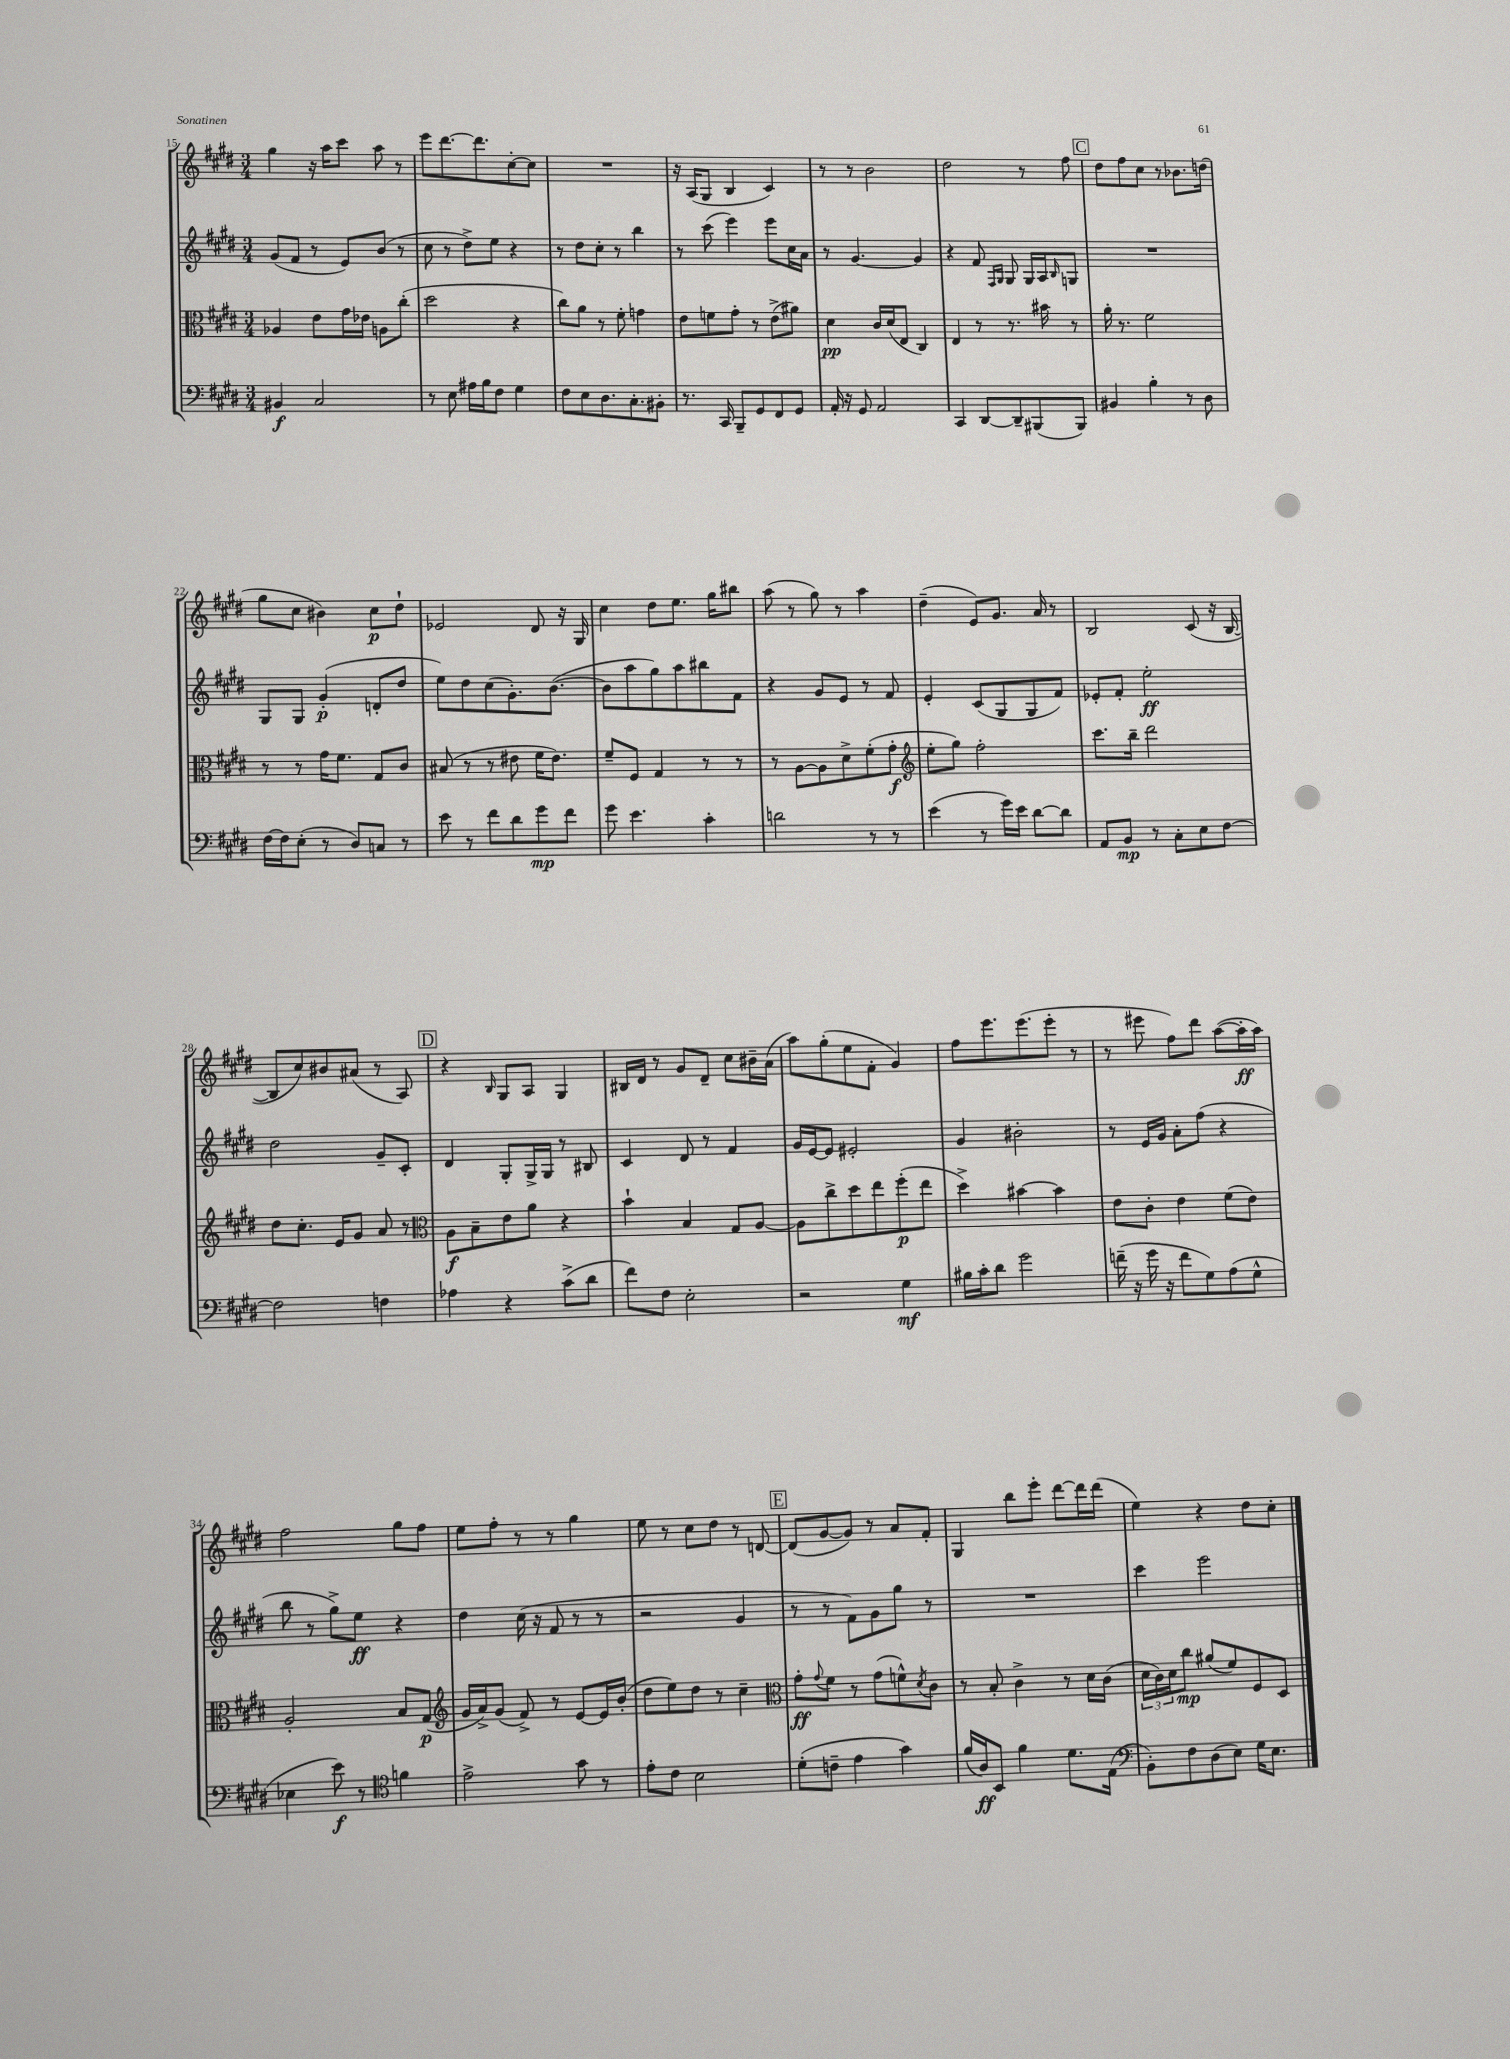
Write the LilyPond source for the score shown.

<<
\new StaffGroup <<
\new Staff = "s0" {
    \clef treble \key e \major \numericTimeSignature \time 3/4
    gis''4 r16 a''16 cis'''8 a''8 r8 |
    e'''8 dis'''8.~ dis'''8. cis''8~-. cis''8 |
    R2. |
    r16 a16( gis8 b4 cis'4) |
    r8 r8 b'2 |
    dis''2 r8 fis''8 |
    \mark \markup { \box "C" } dis''8 fis''8 cis''8 r8 bes'8. d''16( |
    gis''8 cis''8 bis'4) cis''8\p dis''8-! |
    ees'2 dis'8 r16 gis16 |
    cis''4 dis''8 e''8. gis''16 bis''8 |
    a''8( r8 gis''8) r8 a''4 |
    dis''4--( e'8) gis'8. a'16 r8 |
    b2 cis'8( r16 b16~ |
    b8 cis''8) bis'8 ais'8( r8 a8) |
    \mark \markup { \box "D" } r4 \grace { b16 } gis8 a8 gis4 |
    bis16 dis'16 r8 gis'8 dis'8-- cis''8 bis'16-- a'16( |
    a''8) gis''8-.( e''8 fis'8-. gis'4) |
    fis''8 e'''8. e'''8.( e'''8-. r8 |
    r8 eis'''8 fis''8) dis'''8 a''8~( a''16-.\ff a''16) |
    fis''2 gis''8 fis''8 |
    e''8 fis''8-. r8 r8 gis''4 |
    e''8 r8 cis''8 dis''8 r8 d'8~ |
    \mark \markup { \box "E" } d'8( gis'8~ gis'8) r8 a'8 fis'8-. |
    gis4 b''8 e'''8-. dis'''8~ dis'''16 dis'''16( |
    e''4) r4 dis''8 cis''8-. \bar "|." |
}
\new Staff = "s1" {
    \clef treble \key e \major \numericTimeSignature \time 3/4
    gis'8( fis'8 r8 e'8) b'8( r8 |
    cis''8 r8 dis''8->) e''8 r4 |
    r8 dis''8 cis''8-. r8 b''4 |
    r8 cis'''8( e'''4) e'''8 cis''16 a'16 |
    r8 gis'4.~ gis'4 |
    r4 fis'8 \grace { fis16 gis16 } gis8 gis16 a16 \grace { b16 } g8 |
    \mark \markup { \box "C" } R2. |
    gis8 gis8 gis'4-.\p( d'8-. dis''8 |
    e''8) dis''8 cis''8( gis'8.-.) b'8.~( |
    b'8 a''8 gis''8) a''8 bis''8 fis'8 |
    r4 gis'8 e'8 r8 fis'8 |
    e'4-. cis'8( gis8 gis8 fis'8) |
    ees'8-. fis'8-. e''2-.\ff |
    dis''2 gis'8-- cis'8-. |
    \mark \markup { \box "D" } dis'4 gis8-. gis16-> gis16 r8 bis8 |
    cis'4 dis'8 r8 fis'4 |
    gis'16 e'16~ e'8 eis'2-. |
    gis'4 bis'2-. |
    r8 e'16 gis'16 a'8-. fis''8( r4 |
    b''8 r8 gis''8->) e''8\ff r4 |
    dis''4 cis''16( r16 fis'8 r8 r8 |
    r2 gis'4 |
    \mark \markup { \box "E" } r8 r8 fis'8) gis'8 gis''8 r8 |
    R2. |
    cis'''4 e'''2 \bar "|." |
}
\new Staff = "s2" {
    \clef alto \key e \major \numericTimeSignature \time 3/4
    aes4 e'8 gis'16 ees'16 a8 cis''8-.( |
    dis''2 r4 |
    cis''8) a'8 r8 fis'8-. g'4 |
    e'8 f'8 gis'8-. r8 e'8->( ais'8) |
    dis'4\pp cis'16 dis'16( e8 cis4) |
    e4 r8 r8. bis'16 r8 |
    \mark \markup { \box "C" } a'16-. r8. fis'2 |
    r8 r8 gis'16 fis'8. gis8 cis'8 |
    bis8( r8 r8 eis'8 fis'16 eis'8.) |
    fis'8-- fis8 gis4 r8 r8 |
    r8 a8~ a8 dis'8-> fis'8-.( gis'8-.\f |
    \clef treble e''8-. gis''8) fis''2-. |
    cis'''8. b''16-- dis'''2 |
    dis''8 cis''8.-. e'16 gis'8 a'8 r8 |
    \mark \markup { \box "D" } \clef alto a8\f b8-- e'8 a'8 r4 |
    b'4-! b4 gis8 a8~ |
    a8 cis''8-> dis''8 e''8 fis''8-.\p( e''8 |
    dis''4->) bis'4~ bis'4 |
    e'8 cis'8-. e'4 fis'8( e'8) |
    a2-. b8 gis8\p( |
    \clef treble gis'16 a'16->) gis'8( fis'8->) r8 e'8~ e'16 b'16-.( |
    dis''8 e''8) dis''8 r8 cis''4-- |
    \mark \markup { \box "E" } \clef alto gis'8-.\ff \appoggiatura { gis'8 } fis'8 r8 gis'8( f'8-^) \acciaccatura { dis'8 } cis'8 |
    r8 b8-. cis'4-> r8 dis'16 cis'16( |
    \tuplet 3/2 { dis'16 cis'16) dis'16 } cis''8\mp ais'8( fis'8) fis8 dis8 \bar "|." |
}
\new Staff = "s3" {
    \clef bass \key e \major \numericTimeSignature \time 3/4
    bis,4\f cis2 |
    r8 e8 ais16 b16 fis8 gis4 |
    fis8 e8 dis8. cis8.-. bis,8-. |
    r8. cis,16 b,,8-- gis,8 fis,8 gis,8 |
    a,16-. r16 gis,8 a,2 |
    cis,4 dis,8~ dis,8-- bis,,8( bis,,8) |
    \mark \markup { \box "C" } bis,4 b4-. r8 dis8 |
    fis16~ fis16 e8-.( r8 dis8) c8 r8 |
    e'8 r8 fis'8 dis'8 gis'8\mp fis'8 |
    gis'8 e'4. cis'4-. |
    d'2 r8 r8 |
    e'4( r8 gis'16) e'16 dis'8~ dis'8 |
    a,8 b,8\mp r8 cis8-. e8 fis8~ |
    fis2 f4 |
    \mark \markup { \box "D" } aes4 r4 cis'8->( dis'8 |
    fis'8) fis8 e2-. |
    r2 gis4\mf |
    bis16 cis'16-. dis'8 gis'2 |
    f'16--( r16 gis'16 r16 f'8 gis8) a8( gis8-^ |
    ees4 e'8\f) r8 \clef tenor f'4 |
    e'2-> gis'8 r8 |
    e'8-. cis'8 b2 |
    \mark \markup { \box "E" } dis'8-.( c'8-- e'4 gis'4) |
    fis'16( a16\ff) b,8 fis'4 dis'8. e16( |
    \clef bass b,8-.) fis8 dis8( e8) gis16 e8. \bar "|." |
}
>>
>>
\layout { \context { \Score currentBarNumber = #15 } }
